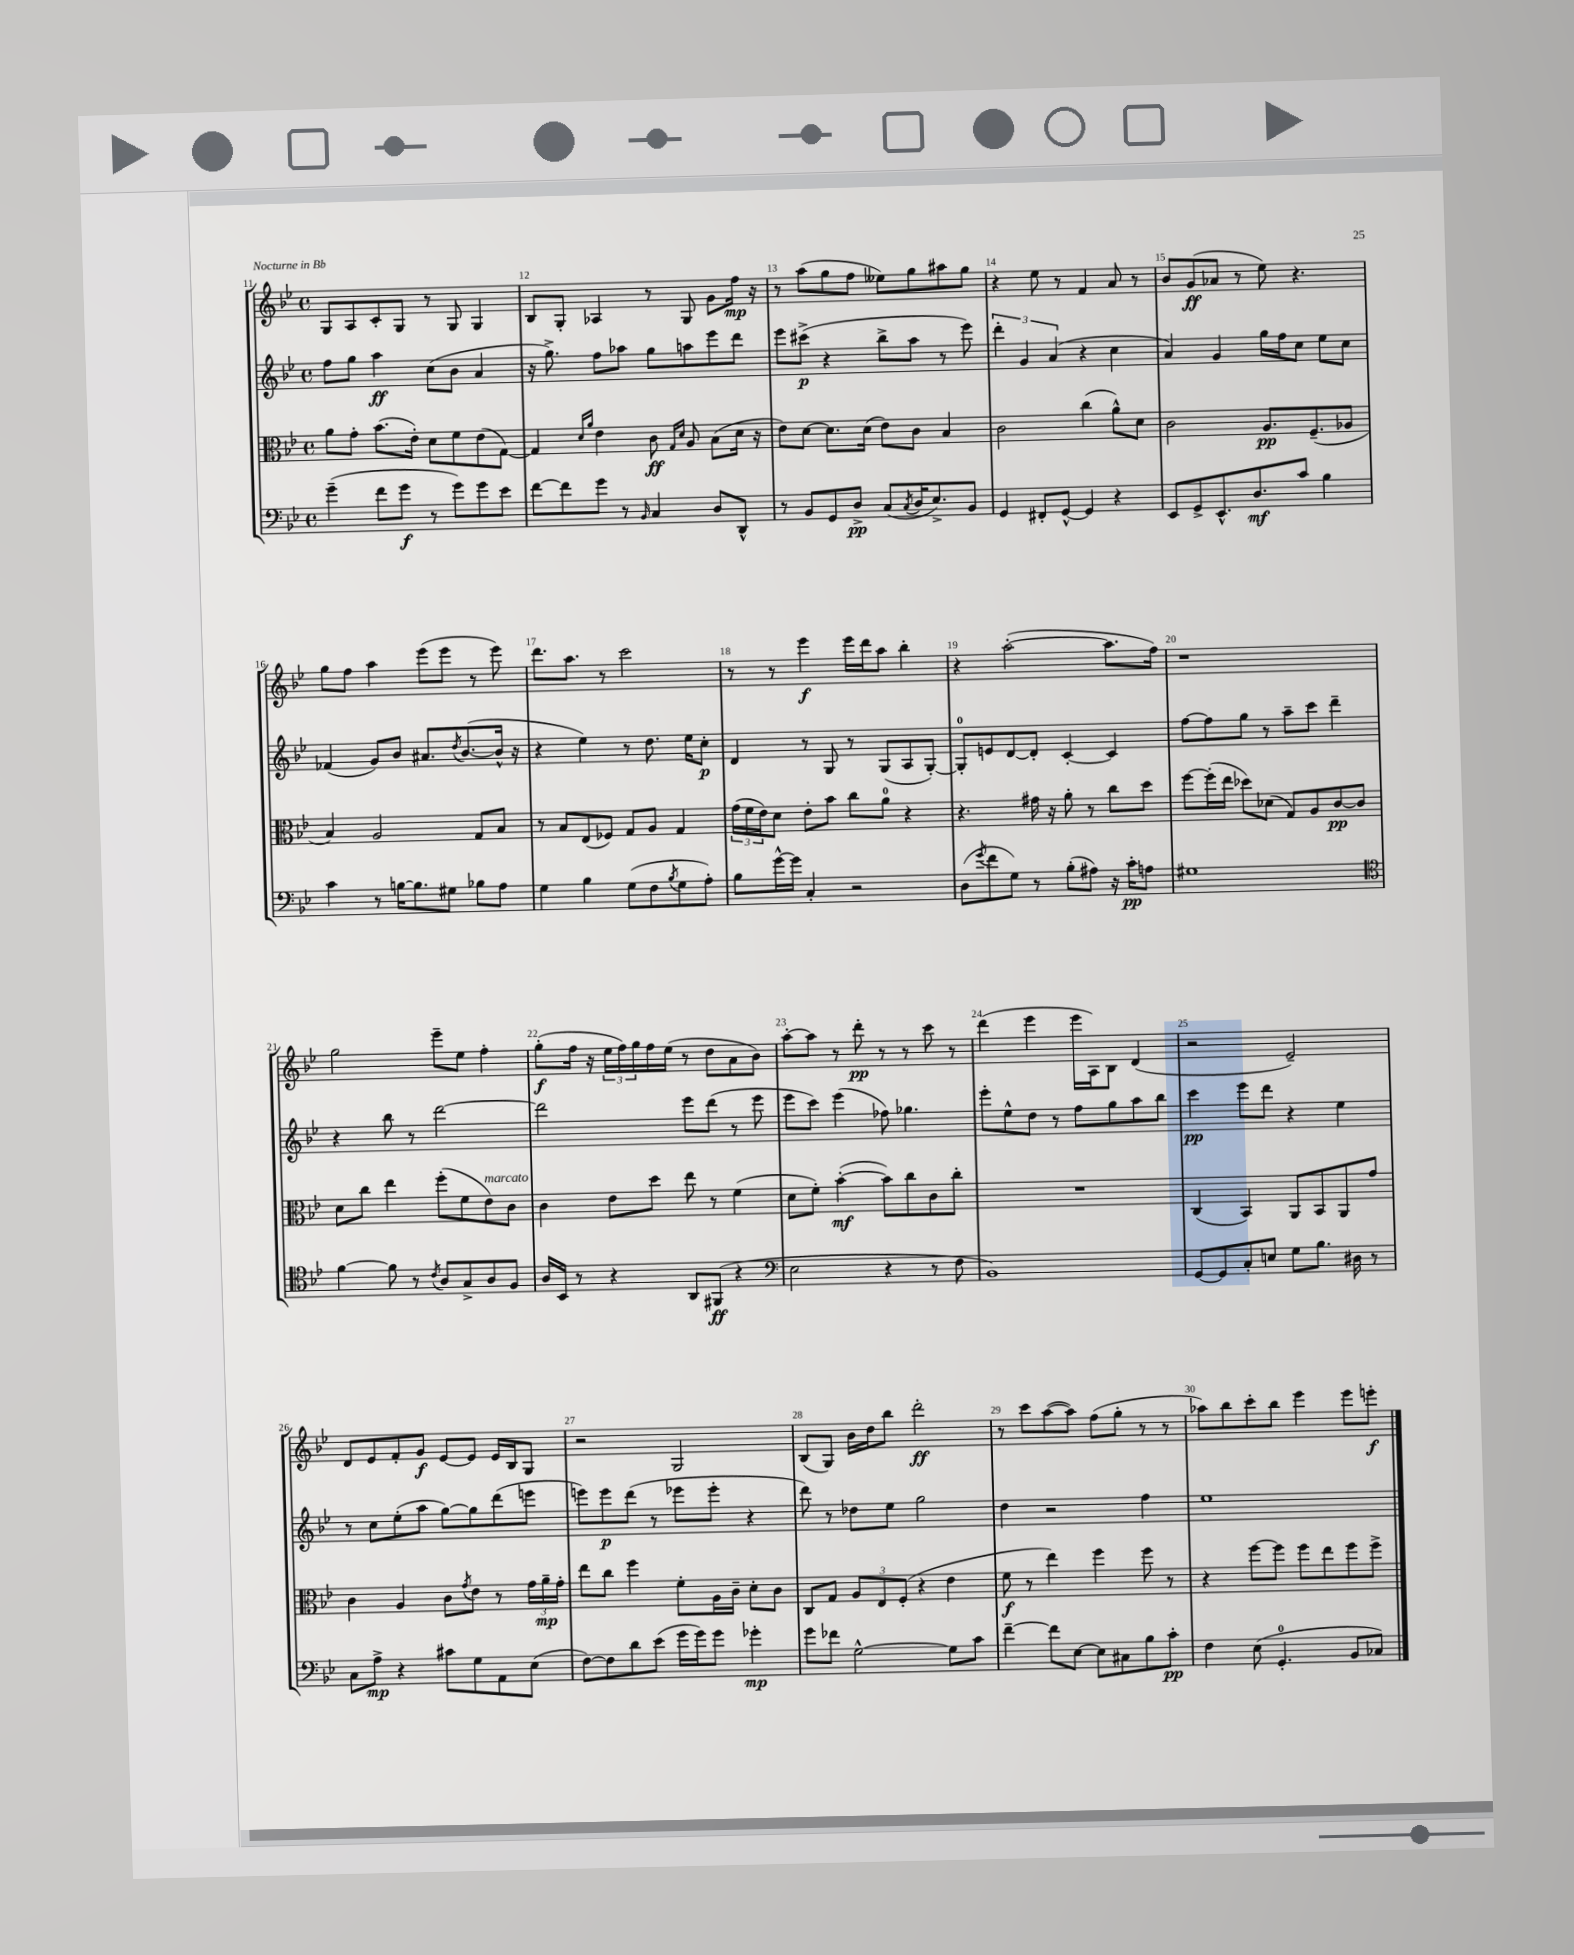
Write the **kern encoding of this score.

**kern	**kern	**kern	**kern
*staff4	*staff3	*staff2	*staff1
*clefF4	*clefC3	*clefG2	*clefG2
*k[b-e-]	*k[b-e-]	*k[b-e-]	*k[b-e-]
*M4/4	*M4/4	*M4/4	*M4/4
*met(c)	*met(c)	*met(c)	*met(c)
(4g~\	8a\L	8ff\L	8G/L
.	8g'\J	8gg\J	8A/
8f\L	(8.b-\L	4aa\	8c'/
8g\J	.	.	8G/J
.	16e-'\Jk)	.	.
8r	8d\L	(8cc\L	8r
8g\L)	8f\	8b-\J	8G/
8g\	(8e-\	4a/	4G/
8e-\J	[8G\J)	.	.
=	=	=	=
[8f\L	4G/]	16r	8B-/L
.	.	8.gg^\)	.
8f\]	.	.	8G'/J
.	16qqd/LL	.	.
.	16qqa/JJ	.	.
8g\J	4e-\	8ff\L	4A-/
8r	.	8aa-\J	.
16qqBB-/	.	.	.
4C/	8c\	8gg\L	8r
.	16qqG/LL	.	.
.	16qqd/JJ	.	.
.	8A/	8aa\	8G/
8D/L	(8B-\L	8eee-\	8g\L
8DD^^/J	16d\Jk	8ddd\J	16ff\Jk
.	16r	.	16r
=	=	=	=
8r	8e-\L)	8eee-\L	8r
8BB-/L	[8d\J	(8ccc#^\J	(8aa\L
8GG/	8.d\]L	4r	8gg\
8D^/J	.	.	8ff\J
.	(16d\Jk	.	.
(8C/L	8e-\L)	8bb-^\L	8ee--\L)
8qC/	.	.	.
16D/K	8c\J	8aa\J	8gg\
8.E-^/)	.	.	.
.	4B-/	8r	8aa#\
8BB-/J	.	8eee-\)	8gg\J
=	=	=	=
4GG/	2c\	6ddd'\	4r
.	.	6g/	.
8FF#'/L	.	.	8ee-\
.	.	(6a/	.
[8GG^^/J	.	.	8r
4GG/]	(4cc\	4r	4f/
4r	8a^^\L)	4cc\	8a/
.	8d\J	.	8r
=	=	=	=
8EE-/L	2c\	4a/)	8b-/L
8GG^/	.	.	(8g/
8.EE-^^/	.	4g/	8a-/J
.	.	.	8r
8.D/	.	.	.
.	8.A/L	16gg\LL	8ee-\)
.	.	16ff\J	.
8c/J	.	8cc\J	4.r
.	(8.F~/	.	.
4B-\	.	8ee-\L	.
.	8A-/J	8cc\J	.
=	=	=	=
4c\	4B-/)	(4f-/	8gg\L
.	.	.	8ff\J
8r	2A/	8g/L)	4aa\
[16B\LK	.	8b-/J	.
8.B\]	.	.	.
.	.	8.a#/L	(8eee-\L
8G#\J	.	.	8eee-\J
.	.	8qdd/	.
.	.	([8.b-/	.
8B-\L	8G/L	.	8r
8A\J	8B-/J	16b-^^/]Jk	8eee-\)
.	.	16r	.
=	=	=	=
4G\	8r	4r	8.ddd\L
.	8B-/L	.	.
.	.	.	8.aa\J
4B-\	(8E-/	4ee-\)	.
.	8F-/J)	.	8r
(8G\L	8G/L	8r	2ccc\
8F\	8A/J	8.dd\	.
8qB-/	.	.	.
8G\	4G/	.	.
.	.	16ee-\LK	.
8A'\J)	.	8cc'\J	.
=	=	=	=
8B-\L	(24g\LL	4d/	8r
.	24f\	.	.
.	24e-\J)	.	.
[16g^^\L	8d\J	.	8r
16g\]JJ	.	.	.
4C'/	8e-'\L	8r	4eee-\
.	8b-\J	8G/	.
2r	8cc\L	8r	16eee-\LL
.	.	.	16ddd\J
.	8a\J	(8G/L	8aa\J
.	4r	8A/	4bb-'\
.	.	[8G'/J)	.
=	=	=	=
(8D\L	4.r	8G'/]L	4r
8qg/	.	.	.
8f\	.	8e/	.
8G\J)	.	[8d/	([2aa'\
8r	16g#\	8d'/]J	.
.	16r	.	.
(8B-'\L	8a'\	[4c'/	.
8A#\J)	8r	.	.
16r	8cc\L	4c/]	8.aa\]L
16c'\LK	.	.	.
8A\J	8dd\J	.	.
.	.	.	16ff\Jk)
=	=	=	=
1G#	[8ff\L	[8ff\L	1r
.	(16ff'\]L	8ff\]	.
.	16ee-\JJ	.	.
.	8dd-\L)	8gg\J	.
.	(8d-\J	8r	.
.	8G/L)	8aa~\L	.
.	8A/	8ccc\J	.
.	[8c/	4ddd~\	.
.	8c/]J	.	.
=	=	=	=
*clefC4	*	*	*
[4f\	8d\L	4r	2gg\
.	8cc\J	.	.
8f\]	4ee-\	8bb-\	.
8r	.	8r	.
8qc/	.	.	.
8A/L	(8ff'\L	[2ddd\	8eee-~\L
8G^/	8f\	.	8ee-\J
8A/	8e-\)	.	4ff'\
8F/J	8c\J	.	.
=	=	=	=
16A/LL	4c\	2ddd\]	(8gg'\L
16BB-/JJ	.	.	.
8r	.	.	16ff\Jk
.	.	.	16r
4r	8e-\L	.	24ee-\LL
.	.	.	24ff\)
.	.	.	24gg\
.	8dd\J	.	16ff\
.	.	.	(16ee-\JJ
8AA/L	8ee-\	8eee-\L	8r
(8FF#/J	8r	(8ddd\J	8dd\L
4r	(4f\	8r	8a\
.	.	8eee-\	8b-\J)
=	=	=	=
*clefF4	*	*	*
2E-\	8d\L	8eee-\L	[8aa'\L
.	8f'\J)	8ccc\J)	8aa\]J
.	([4b-'\	(4eee-\	8r
.	.	.	8ddd'\
4r	8b-\]L)	8ff-\)	8r
.	8cc\	4.gg-\	8r
8r	8c\	.	8ccc\
8F\	8cc'\J	.	8r
=	=	=	=
1BB-)	1r	8eee-'\L	(4ddd\
.	.	8ee-^^\	.
.	.	8dd\J	4eee-\
.	.	8r	.
.	.	8ff\L	16eee-\LL
.	.	.	16A\J)
.	.	8gg\	8B-\J
.	.	8aa\	(4d/
.	.	8bb-\J	.
=	=	=	=
[8GG/L	(4C/	4ccc\	2r
8GG/]	.	.	.
8C'/	4BB-/)	8eee-\L	.
8E/J	.	8ddd\J	.
8G\L	8AA/L	4r	2e-~/)
8.B-\J	8BB-/	.	.
.	8AA/	4ee-\	.
16D#\	.	.	.
8r	8g/J	.	.
=	=	=	=
8C\L	4c\	8r	8d/L
8A^\J	.	8cc\L	8e-/
4r	4A/	(8ee-'\	8f'/
.	.	8aa\J	8g/J
8c#\L	8c\L	[8gg\L)	[8e-/L
.	8qg/	.	.
8G\	8e-\J	8gg\]	8e-/]J
8AA\	8r	(8ddd\	16e-/LL
.	.	.	16B-/J
(8E-\J	24g\LL	8eee\J	8G/J
.	24a~\	.	.
.	24g'\JJ	.	.
=	=	=	=
[8F\L)	8ee-\L	8eee\L)	2r
8F\]	8cc\J	8eee\	.
8d\	4ff\	(8ddd\J	.
(8e-\J	.	8r	.
16g\LL	8f'\L	8eee-\L	2G/
16g\J)	.	.	.
8g\J	16A\L	8eee-'\J	.
.	16c~\JJ	.	.
4g-'\	8d'\L	4r	.
.	8c\J	.	.
=	=	=	=
8g\L	8C/L	8ddd\)	(8B-/L
8f-\J	8G/J	8r	8G/J)
[2G^^\	12A/L	8dd-\L	16b-\LL
.	.	.	16dd\J
.	12E-/	.	.
.	.	8ee-\J	8bb-\J
.	(12F'/J	.	.
.	4r	2gg\	2ddd'\
8G\]L	4e-\	.	.
8c\J	.	.	.
=	=	=	=
[4f~\	8f\	4dd\	8r
.	8r	.	8ccc\L
8f\]L	4ee-\)	2r	([8aa\
[8E-\J	.	.	8aa\]J)
8E-\]L	4ff\	.	(8ff\L
8C#\	.	.	8gg'\J
8B-\	8ff\	4ff\	8r
8c'\J	8r	.	8r
=	=	=	=
4F\	4r	1ee-	8aa-\L)
.	.	.	8bb-\
(8E-\	[8ff\L	.	8ccc'\
4.GG'/	8ff\]J	.	8bb-\J
.	8ff\L	.	4eee-\
.	8ee-\	.	.
8BB-/L	8ff\	.	8eee-\L
8C-/J)	8ff^\J	.	8eee'\J
==	==	==	==
*-	*-	*-	*-
